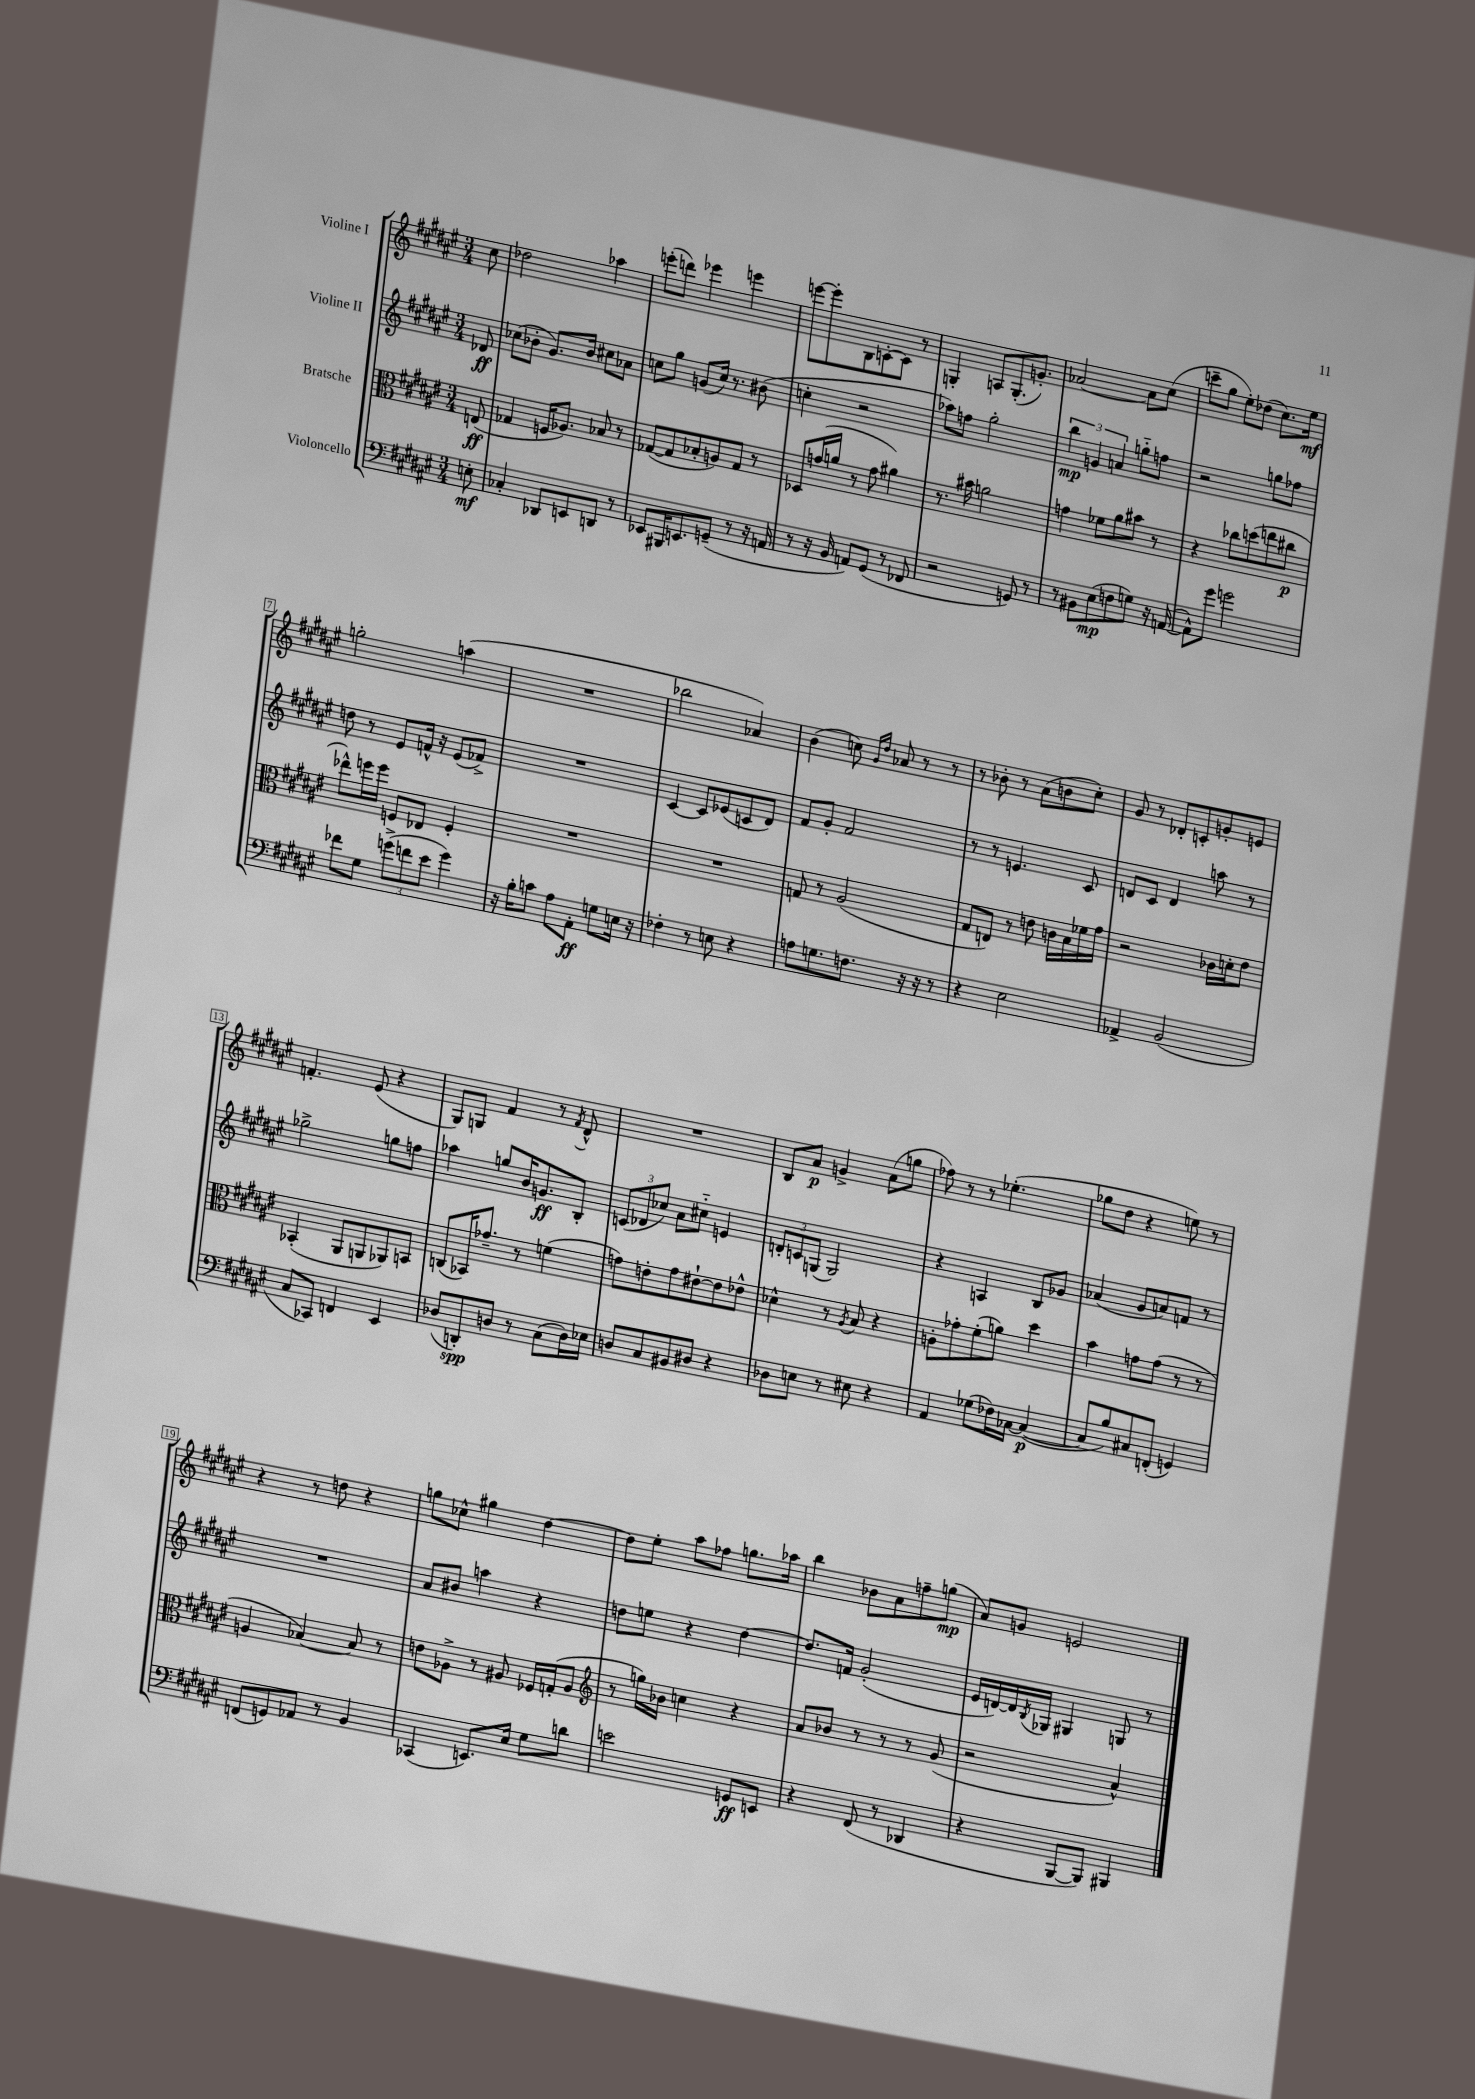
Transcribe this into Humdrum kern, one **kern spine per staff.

**kern	**dynam	**kern	**dynam	**kern	**dynam	**kern	**dynam
*part4	*part4	*part3	*part3	*part2	*part2	*part1	*part1
*staff4	*staff4	*staff3	*staff3	*staff2	*staff2	*staff1	*staff1
*I"Violoncello	*	*I"Bratsche	*	*I"Violine II	*	*I"Violine I	*
*clefF4	*	*clefC3	*	*clefG2	*	*clefG2	*
*k[f#c#g#d#a#e#]	*	*k[f#c#g#d#a#e#]	*	*k[f#c#g#d#a#e#]	*	*k[f#c#g#d#a#e#]	*
*M3/4	*	*M3/4	*	*M3/4	*	*M3/4	*
=	=	=	=	=	=	=	=
8En'\	mf	(8En/	ff	8d-X/	ff	8cc#\	.
=1	=1	=1	=1	=1	=1	=1	=1
4C-X'/	.	4G-X/	.	(8cc-X\L	.	2dd-X\	.
.	.	.	.	8b-X'\J	.	.	.
8DD-X/L	.	16Fn/KL	.	8.g#/L)	.	.	.
.	.	8.A-X/J)	.	.	.	.	.
8EEn/	.	.	.	.	.	.	.
.	.	.	.	16b-/Jk	.	.	.
8DDn/J	.	8B-X/	.	8cc#X\L	.	4aa-X\	.
8r	.	8r	.	8a-X\J	.	.	.
=2	=2	=2	=2	=2	=2	=2	=2
8EE-X/L	.	([8G-X/L	.	8ccn\L	.	(8eeen'\L	.
16BBB#X/K	.	8G-/]	.	8gg#\J	.	8dddn\J)	.
8.EEn/	.	.	.	.	.	.	.
.	.	8B-X'/	.	(8gn/L	.	4eee-X\	.
(8GGn~/J	.	8An/)	.	16cc/Jk)	.	.	.
.	.	.	.	8.r	.	.	.
8r	.	8G-/J	.	.	.	4eeen\	.
16r	.	8r	.	(8b#X\	.	.	.
16AAn/	.	.	.	.	.	.	.
=3	=3	=3	=3	=3	=3	=3	=3
8r	.	8D-X/L	.	4ccn'\	.	[8eeen\L	.
16r	.	(16gn/L	.	.	.	8eee'\]	.
16BB/	.	16an/JJ	.	.	.	.	.
8AAn/L)	.	8r	.	2r	.	8B\	.
(8GG#/J	.	8g\	.	.	.	[8cn'\	.
8r	.	4a#X\)	.	.	.	8c\J]	.
8FF-X/	.	.	.	.	.	8r	.
=4	=4	=4	=4	=4	=4	=4	=4
2r	.	8.r	.	8aa-X\L)	.	4Gn'/	.
.	.	.	.	8ffn\J	.	.	.
.	.	16b#X\	.	.	.	.	.
.	.	2an\	.	2gg#'\	.	8An/L	.
.	.	.	.	.	.	(8.G'/	.
8GGn/)	.	.	.	.	.	.	.
.	.	.	.	.	.	8.gn'/J)	.
8r	.	.	.	.	.	.	.
=5	=5	=5	=5	=5	=5	=5	=5
8r	.	4gn\	.	6bb\	mp	[2a-X/	.
8BB#X\L	.	.	.	.	.	.	.
.	.	.	.	6gn/	.	.	.
(8E#\	mp	8f-X\L	.	.	.	.	.
.	.	.	.	6an/	.	.	.
8Fn\	.	8a#\	.	.	.	.	.
8Gn\J)	.	8b#X\J	.	8ggn\L	.	8a-\L]	.
16r	.	8r	.	8ffn\J	.	(8cc#\J	.
([16AAn/	.	.	.	.	.	.	.
=6	=6	=6	=6	=6	=6	=6	=6
8AA^^\L])	.	4r	.	2r	.	8cccn~\L	.
8g#\J	.	.	.	.	.	8gg#\J	.
2gn\	.	8cc-X\L	.	.	.	8ee#'\L)	.
.	.	(8ddn\	.	.	.	(8dd-X\J	.
.	.	8een\	.	8ggn\L	.	8.cc#\L)	.
.	.	8cc#X\J	p	8ff-X\J	.	.	.
.	.	.	.	.	.	16ee#\Jk	mf
!!LO:LB:g=z
=7	=7	=7	=7	=7	=7	=7	=7
8f-X\L	.	8ee-X^^\L)	.	8ddn\	.	2ggn'\	.
8G#\J	.	16ffn\L	.	8r	.	.	.
.	.	16ff\JJ	.	.	.	.	.
(12gn^\L	.	8Fn/L	.	8e#/L	.	.	.
12fn\	.	.	.	.	.	.	.
.	.	8E-X/J	.	16fn^^/Jk	.	.	.
12e#\J	.	.	.	.	.	.	.
.	.	.	.	16r	.	.	.
4g\)	.	4F'/	.	(8e#/L	.	(4aan\	.
.	.	.	.	8f-X^/J)	.	.	.
=8	=8	=8	=8	=8	=8	=8	=8
16r	.	2.r	.	2.r	.	2.r	.
16B'\KL	.	.	.	.	.	.	.
8cn\J	.	.	.	.	.	.	.
8A#\L	.	.	.	.	.	.	.
8AA#'\J	ff	.	.	.	.	.	.
8Gn\L	.	.	.	.	.	.	.
16En\Jk	.	.	.	.	.	.	.
16r	.	.	.	.	.	.	.
=9	=9	=9	=9	=9	=9	=9	=9
4F-X'\	.	2.r	.	[4c#/	.	2bb-X\	.
8r	.	.	.	8c#/L]	.	.	.
8En\	.	.	.	(8e-X/	.	.	.
4r	.	.	.	8cn/	.	4a-X/)	.
.	.	.	.	8d#/J)	.	.	.
=10	=10	=10	=10	=10	=10	=10	=10
8An\L	.	8Gn/	.	8f#/L	.	(4b\	.
8.Gn\	.	8r	.	8g#'/J	.	.	.
.	.	(2A#/	.	2f#/	.	8ccn\)	.
8.Fn\J	.	.	.	.	.	.	.
.	.	.	.	.	.	16qqg#/LL	.
.	.	.	.	.	.	16qqdd#/JJ	.
.	.	.	.	.	.	8a-X/	.
16r	.	.	.	.	.	8r	.
16r	.	.	.	.	.	.	.
8r	.	.	.	.	.	8r	.
=11	=11	=11	=11	=11	=11	=11	=11
4r	.	8G#/L	.	8r	.	8r	.
.	.	8En/J)	.	8r	.	8b-X'\	.
2E#\	.	8r	.	4.en/	.	8r	.
.	.	8en\	.	.	.	(8a#\L	.
.	.	16cn\LL	.	.	.	8bn\	.
.	.	16B\	.	.	.	.	.
.	.	16f-X\	.	8c#/	.	8cc#'\J)	.
.	.	16g#\JJ	.	.	.	.	.
=12	=12	=12	=12	=12	=12	=12	=12
4AA-X^/	.	2r	.	8dn/L	.	8g#/	.
.	.	.	.	8c#/J	.	8r	.
(2BB/	.	.	.	4d/	.	8d-X'/L	.
.	.	.	.	.	.	8cn'/	.
.	.	16c-X\LL	.	8aan\	.	8gn'/	.
.	.	16dn'\J	.	.	.	.	.
.	.	8e#\J	.	8r	.	8en/J	.
!!LO:LB:g=z
=13	=13	=13	=13	=13	=13	=13	=13
8C#/L	.	(4BB-X'/	.	2gg-X^\	.	4.fn'/	.
8CC-X/J)	.	.	.	.	.	.	.
4FFn/	.	8AA#/L	.	.	.	.	.
.	.	8AAn/	.	.	.	(8e#/	.
4EE#/	.	8AA-X/)	.	8ggn\L	.	4r	.
.	.	8BBn/J	.	8ffn\J	.	.	.
=14	=14	=14	=14	=14	=14	=14	=14
(8D-X/L	.	(8Cn/L	.	4aa-X\	.	8G#/L)	.
8DDn'/)	spp	16BB-X/K)	.	.	.	8Gn/J	.
.	.	8.g-X~/J	.	.	.	.	.
8Dn/J	.	.	.	8ggn/L	.	4f#/	.
8r	.	8r	.	16b/K	.	.	.
.	.	.	.	8.gn/	ff	.	.
(8C#\L	.	(4fn\	.	.	.	8r	.
.	.	.	.	.	.	8qf#/	.
16D\L)	.	.	.	8B'/J	.	8d#^^/	.
16E-X\JJ	.	.	.	.	.	.	.
=15	=15	=15	=15	=15	=15	=15	=15
8Dn/L	.	8gn\L)	.	(12cn/L	.	2.r	.
.	.	.	.	12d-X/	.	.	.
8C#/	.	8en'\	.	.	.	.	.
.	.	.	.	12cc-X/J)	.	.	.
8BB#X/	.	8g\	.	8a#\L	.	.	.
8D#X/J	.	[8e#X`\	.	8cc#X\J	.	.	.
4r	.	8e#\]	.	4en/	.	.	.
.	.	8e-X^^\J	.	.	.	.	.
=16	=16	=16	=16	=16	=16	=16	=16
8D-X\L	.	4d-X^^\	.	12dn'/L	.	8B/L	.
.	.	.	.	12cn/	.	.	.
8En\J	.	.	.	.	.	8a#/J	p
.	.	.	.	(12Gn/J	.	.	.
8r	.	8r	.	2G/)	.	4gn^/	.
.	.	8qA#/	.	.	.	.	.
8E#X\	.	8B/	.	.	.	.	.
4r	.	4r	.	.	.	(8a#\L	.
.	.	.	.	.	.	8ggn\J	.
=17	=17	=17	=17	=17	=17	=17	=17
4AA#/	.	8An'\L	.	4r	.	8ff-X\)	.
.	.	8g-X'\	.	.	.	8r	.
(8G-X\L	.	(8f#'\	.	4An/	.	8r	.
16F-X\L)	.	8an\J)	.	.	.	(4.ee-X'\	.
[16C-X\JJ	.	.	.	.	.	.	.
(4C-/_	p	4dd#\	.	8B/L	.	.	.
.	.	.	.	8g-X/J	.	.	.
=18	=18	=18	=18	=18	=18	=18	=18
8C-/L]	.	4b\	.	(4a-X/	.	8gg-X\L	.
8B/)	.	.	.	.	.	8dd#\J	.
8C#X/	.	8gn\L	.	8g#/L	.	4r	.
(8FFn'/J	.	(8g\J	.	8an/)	.	.	.
4GGn/)	.	8r	.	8fn/J	.	8een\)	.
.	.	8r	.	8r	.	8r	.
!!LO:LB:g=z
=19	=19	=19	=19	=19	=19	=19	=19
(8FFn/L	.	4An/	.	2.r	.	4r	.
8GGn/)	.	.	.	.	.	.	.
8AA-X/J	.	[4B-X/)	.	.	.	8r	.
8r	.	.	.	.	.	8ddn\	.
4BB/	.	8B-/]	.	.	.	4r	.
.	.	8r	.	.	.	.	.
=20	=20	=20	=20	=20	=20	=20	=20
(4CC-X/	.	8en\L	.	8a#/L	.	8ggn\L	.
.	.	8A-X^\J	.	8b#X/J	.	8cc-X^^\J	.
8.EEn/L)	.	8r	.	4aan\	.	4gg#X\	.
.	.	8A#X/	.	.	.	.	.
16E#/Jk	.	.	.	.	.	.	.
8G#\L	.	16F-X/LL	.	4r	.	[4dd#\	.
.	.	(16Gn'/J	.	.	.	.	.
8dn\J	.	8A#/J	.	.	.	.	.
=21	=21	=21	=21	=21	=21	=21	=21
*	*	*clefG2	*	*	*	*	*
2en\	.	8r	.	8ddn\L	.	8dd#\L]	.
.	.	16ggn\LL)	.	8een\J	.	8ee#'\J	.
.	.	16b-X\JJ	.	.	.	.	.
.	.	4ccn\	.	4r	.	8aa#\L	.
.	.	.	.	.	.	8ff-X\J	.
8GGn/L	ff	4r	.	[4dd\	.	8.ggn\L	.
8EEn/J	.	.	.	.	.	.	.
.	.	.	.	.	.	16aa-X\Jk	.
=22	=22	=22	=22	=22	=22	=22	=22
4r	.	8a#/L	.	8.dd/L]	.	4bb\	.
.	.	8b-X/J	.	.	.	.	.
.	.	.	.	16fn/Jk	.	.	.
(8FF#/	.	8r	.	(2g#'/	.	8b-X\L	.
8r	.	8r	.	.	.	8a#\	.
4DD-X/	.	8r	.	.	.	8ffn~\	.
.	.	(8g#/	.	.	.	(8ggn\J	mp
=23	=23	=23	=23	=23	=23	=23	=23
4r	.	2r	.	16e#/LL	.	8a#/L)	.
.	.	.	.	[16dn/)	.	.	.
.	.	.	.	16d/]	.	8gn/J	.
.	.	.	.	8qB/	.	.	.
.	.	.	.	16G-X/JJ	.	.	.
[8BBB/L	.	.	.	4G#X/	.	2en/	.
8BBB/J])	.	.	.	.	.	.	.
4BBB#X/	.	4a#^^/)	.	8Gn/	.	.	.
.	.	.	.	8r	.	.	.
==	==	==	==	==	==	==	==
*-	*-	*-	*-	*-	*-	*-	*-
